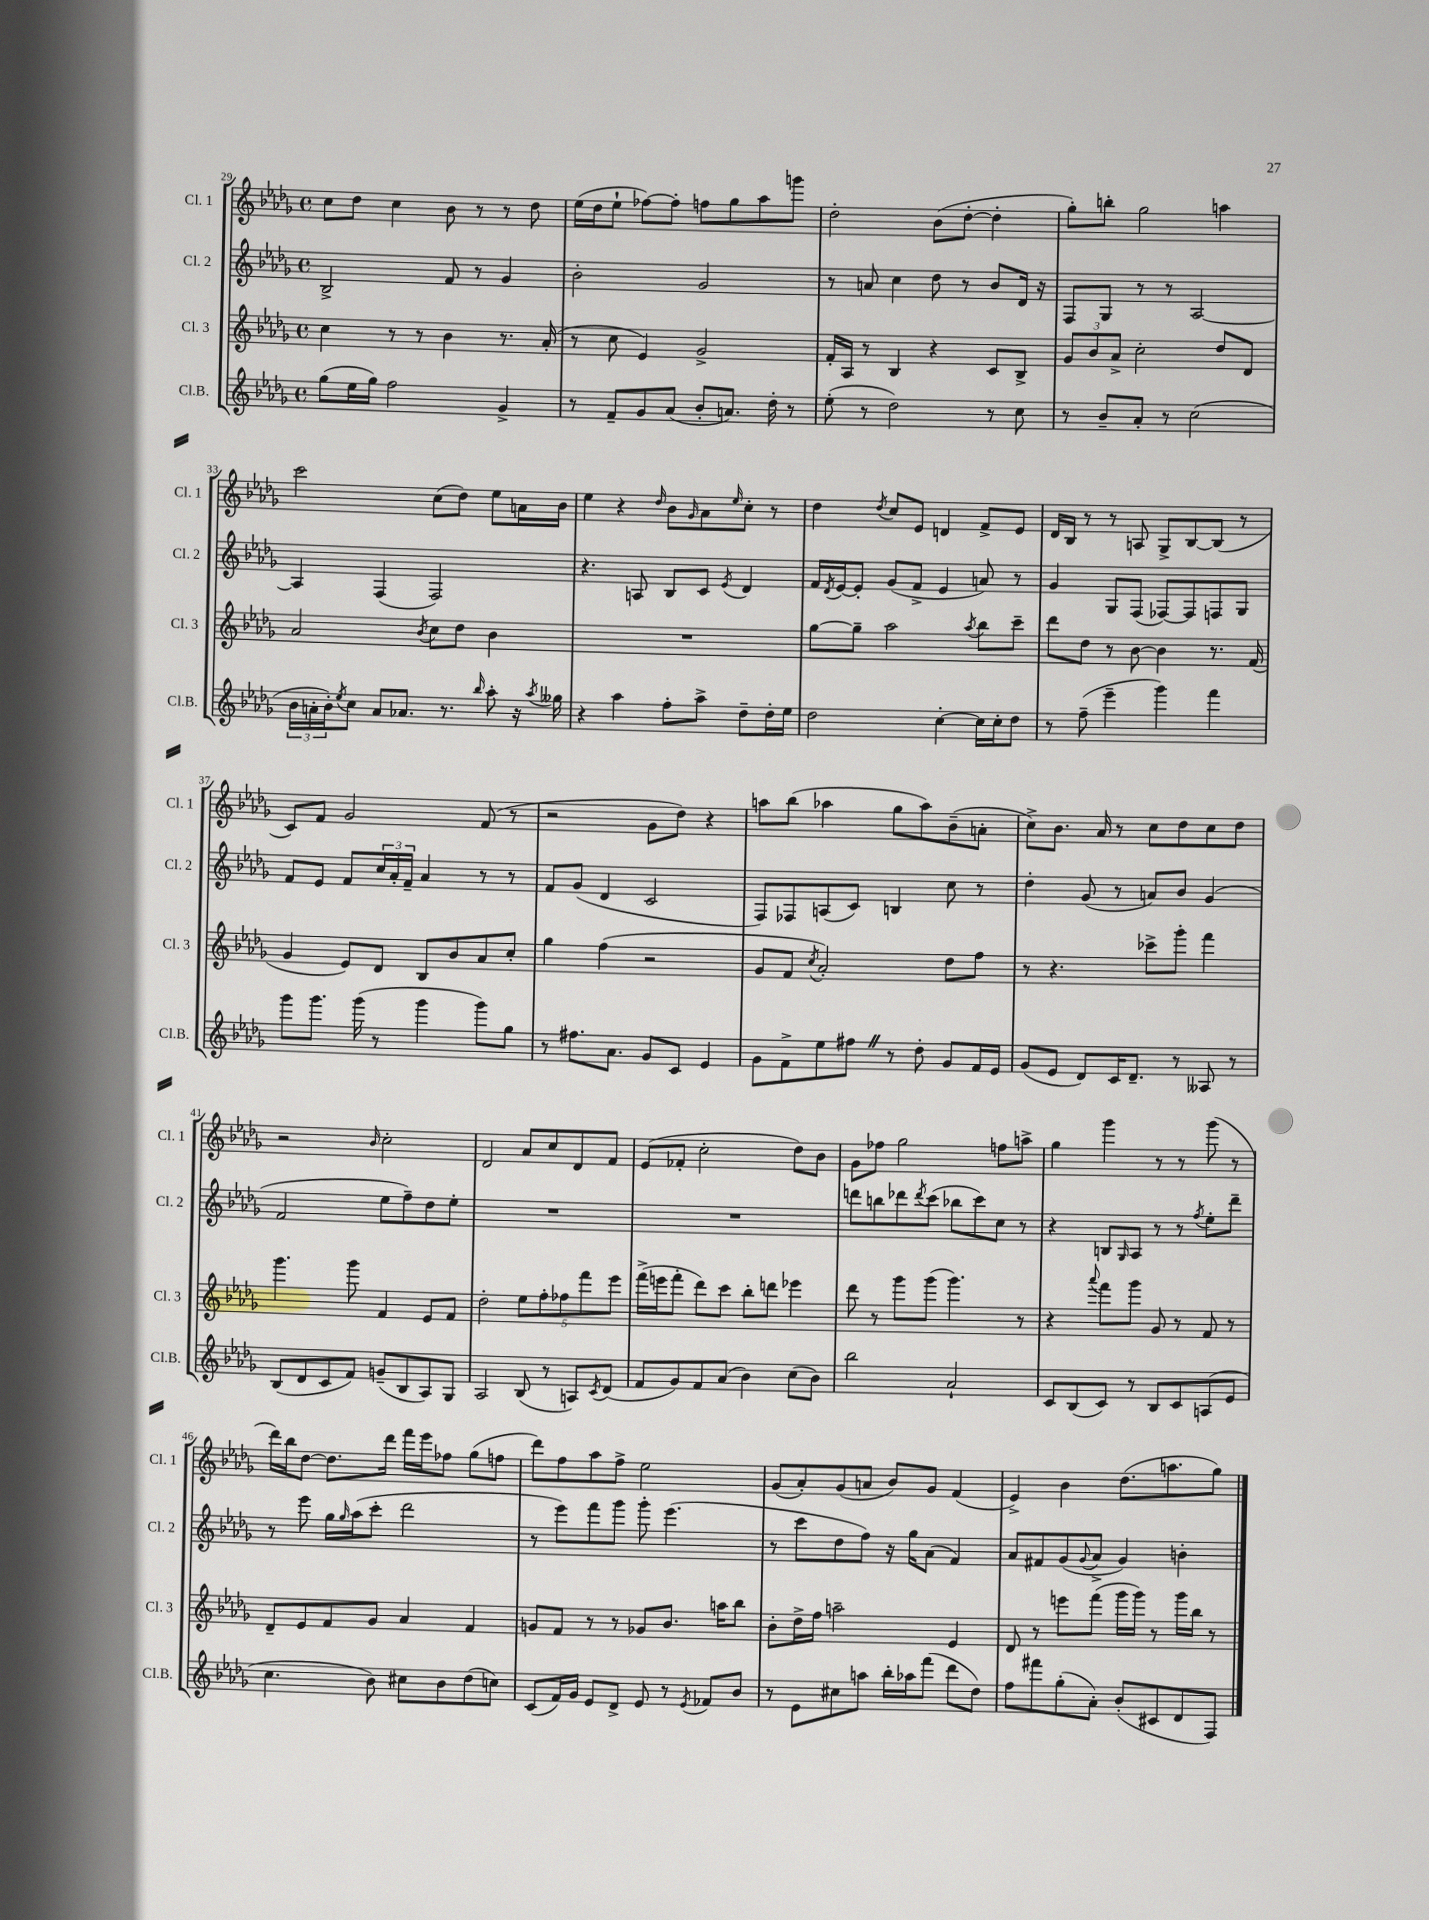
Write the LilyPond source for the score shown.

<<
\new StaffGroup <<
\new Staff = "s0" \with { instrumentName = "Cl. 1" shortInstrumentName = "Cl. 1" } {
    \clef treble \key des \major \defaultTimeSignature \time 4/4
    c''8 des''8 c''4 bes'8 r8 r8 des''8 |
    ees''16( des''16 ees''8-! fes''8~) fes''8-. f''8 ges''8 aes''8 g'''8 |
    des''2-. bes'8( des''8~-. des''4-. |
    ges''8-.) b''8-. ges''2 a''4 |
    c'''2 c''8( des''8) ees''8 a'16 bes'16 |
    ees''4 r4 \grace { des''16 } bes'8 \grace { ges'16 } aes'8 \grace { ees''16 } c''8-. r8 |
    des''4 \acciaccatura { des''8 } c''8 ees'8 d'4 f'8-> ees'8 |
    des'16 bes16 r8 r8 a8 ges8-> bes8~ bes8( r8 |
    c'8) f'8 ges'2 f'8( r8 |
    r2 ges'8 des''8) r4 |
    a''8 bes''8( aes''4 ges''8 aes''8) bes'8--( a'8-. |
    c''8->) bes'8. aes'16 r8 c''8 des''8 c''8 des''8 |
    r2 \grace { bes'16 } c''2-. |
    des'2 aes'8 c''8 des'8 f'8 |
    ees'8( fes'8-. c''2-. des''8) bes'8 |
    ges'8 fes''8 ges''2 f''8 a''8-> |
    ges''4 ges'''4 r8 r8 ges'''8( r8 |
    des'''16) bes''16 des''8~ des''8. des'''16 f'''16 ees'''16 fes''8 ges''8( f''8 |
    des'''8) f''8 aes''8 f''8-> ees''2 |
    ges'8( aes'8-.) ges'8( a'8 bes'8) ges'8 f'4( |
    ees'4->) bes'4 des''8.( a''8. ges''8) \bar "|." |
}
\new Staff = "s1" \with { instrumentName = "Cl. 2" shortInstrumentName = "Cl. 2" } {
    \clef treble \key des \major \defaultTimeSignature \time 4/4
    bes2-> f'8 r8 ges'4 |
    bes'2-. ges'2 |
    r8 a'8 c''4 des''8 r8 bes'8 des'16 r16 |
    f8 ges8 r8 r8 aes2~ |
    aes4 f4( f2) |
    r4. a8 bes8 c'8 \acciaccatura { ees'8 } des'4 |
    f'16 \acciaccatura { des'8 } ees'16~ ees'8-. ges'8( f'8-> ees'4 a'8) r8 |
    ges'4 ges8 f8( fes8~) fes8 f8 ges8 |
    f'8 ees'8 f'8 \tuplet 3/2 { c''16 aes'16-. f'16-- } aes'4 r8 r8 |
    f'8 ges'8( des'4 c'2 |
    f8) fes8 a8( c'8) b4 c''8 r8 |
    des''4-. ges'8( r8 a'8) bes'8 ges'4( |
    f'2 ees''8 f''8--) des''8 ees''8-. |
    R1 |
    R1 |
    d'''8 b''8 des'''8 \acciaccatura { des'''8 } c'''8( bes''8 c'''8) c''8 r8 |
    r4 b8 \grace { ges16 } aes8 r8 r8 \acciaccatura { f''8 } ees''8-. des'''8-- |
    r8 ees'''8 ges''16 \grace { ges''16 } aes''16( c'''8-. des'''2 |
    r8 ees'''8) f'''8 ges'''8 ges'''8-. ees'''4.( |
    r8 c'''8 des''8 f''8) r16 ges''16 aes'8( f'4) |
    aes'8 fis'8 ges'8( \appoggiatura { ges'8 } aes'8-> ges'4) b'4-. \bar "|." |
}
\new Staff = "s2" \with { instrumentName = "Cl. 3" shortInstrumentName = "Cl. 3" } {
    \clef treble \key des \major \defaultTimeSignature \time 4/4
    c''4 r8 r8 bes'4 r8. aes'16-.( |
    r8 c''8 ees'4) ges'2-> |
    f'16-. aes16 r8 bes4 r4 c'8 bes8-> |
    \tuplet 3/2 { ges'8 bes'8 aes'8-> } c''2-. des''8 des'8 |
    aes'2 \acciaccatura { bes'8 } c''8 des''8 bes'4 |
    R1 |
    ges''8~ ges''8-- aes''2 \acciaccatura { aes''8 } bes''8 c'''8-- |
    des'''8 des''8 r8 bes'8~ bes'4 r8. f'16( |
    ges'4 ees'8) des'8 bes8 bes'8 aes'8 c''8-. |
    ges''4 f''4( r2 |
    ges'8 f'8 \acciaccatura { c''8 } aes'2-.) des''8 f''8 |
    r8 r4. ces'''8-> ges'''8-. f'''4 |
    ges'''4. ges'''8 f'4 ees'8 f'8 |
    des''2-. \tuplet 5/4 { ees''8 f''8-. fes''8 f'''8 ees'''8 } |
    f'''16->( e'''16 f'''8-. des'''8) c'''8 bes''8-. d'''8 ees'''4 |
    des'''8 r8 ges'''8 ges'''8( ges'''4.) r8 |
    r4 \appoggiatura { aes'''8 } f'''8 ges'''8 ges'8 r8 f'8 r8 |
    des'8-- ees'8 f'8 ges'8 aes'4 f'4 |
    g'8 f'8 r8 r8 ges'8 bes'8. a''16 bes''8 |
    bes'8-. des''16-> f''16 a''2-- ees'4 |
    des'8 r8 e'''8 f'''8( ges'''16 ges'''16) r8 ges'''16 bes''16 r8 \bar "|." |
}
\new Staff = "s3" \with { instrumentName = "Cl.B." shortInstrumentName = "Cl.B." } {
    \clef treble \key des \major \defaultTimeSignature \time 4/4
    ges''8( ees''16 ges''16) f''2 ges'4-> |
    r8 f'8-- ges'8 aes'8( bes'8-. a'8.) des''16-. r8 |
    ees''8-.( r8 des''2) r8 c''8 |
    r8 bes'8-- aes'8-. r8 c''2( |
    \tuplet 3/2 { bes'16 a'16-. bes'16-.) } \acciaccatura { ees''8 } c''8 a'8 aes'8. r8. \grace { bes''16 } aes''8-. r16 \acciaccatura { aes''8 } geses''16 |
    r4 aes''4 f''8-. aes''8-> des''8-- des''16-. ees''16 |
    des''2 c''4~-. c''16 c''16-. des''8 |
    r8 f''8--( ees'''4-- ges'''4) f'''4 |
    ges'''8 ges'''8. ges'''16( r8 ges'''4 ges'''8) ges''8 |
    r8 fis''8. aes'8. ges'8 c'8 ees'4 |
    ges'8 f'8-> ees''8 fis''8 \once \override BreathingSign.text = \markup { \musicglyph "scripts.caesura.straight" } \breathe r8 des''8-. ges'8 f'16 ees'16 |
    ges'8( ees'8 des'8) c'16 des'8.-- r8 aeses8 r8 |
    bes8( des'8 c'8 f'8) g'8--( bes8 aes8) ges8 |
    aes2 bes8( r8 a8) \acciaccatura { c'8 } des'8( |
    f'8 ges'8) f'8 aes'8( bes'4) c''8( bes'8) |
    bes''2 aes'2-! |
    c'8 bes8( c'8) r8 bes8 c'8 a8( ees'8 |
    c''4. bes'8) cis''8 bes'8 des''8( c''8) |
    c'8( f'16) ges'16 ees'8 des'8-> ees'8 r8 \acciaccatura { ees'8 } fes'8 bes'8 |
    r8 ees'8 cis''8 a''8 bes''16-. aes''16 f'''8( des'''8 des''8) |
    f''8 fis'''8 ges''8-.( aes'8-.) bes'8-.( cis'8 des'8 f8) \bar "|." |
}
>>
>>
\layout { \context { \Score currentBarNumber = #29 } }
